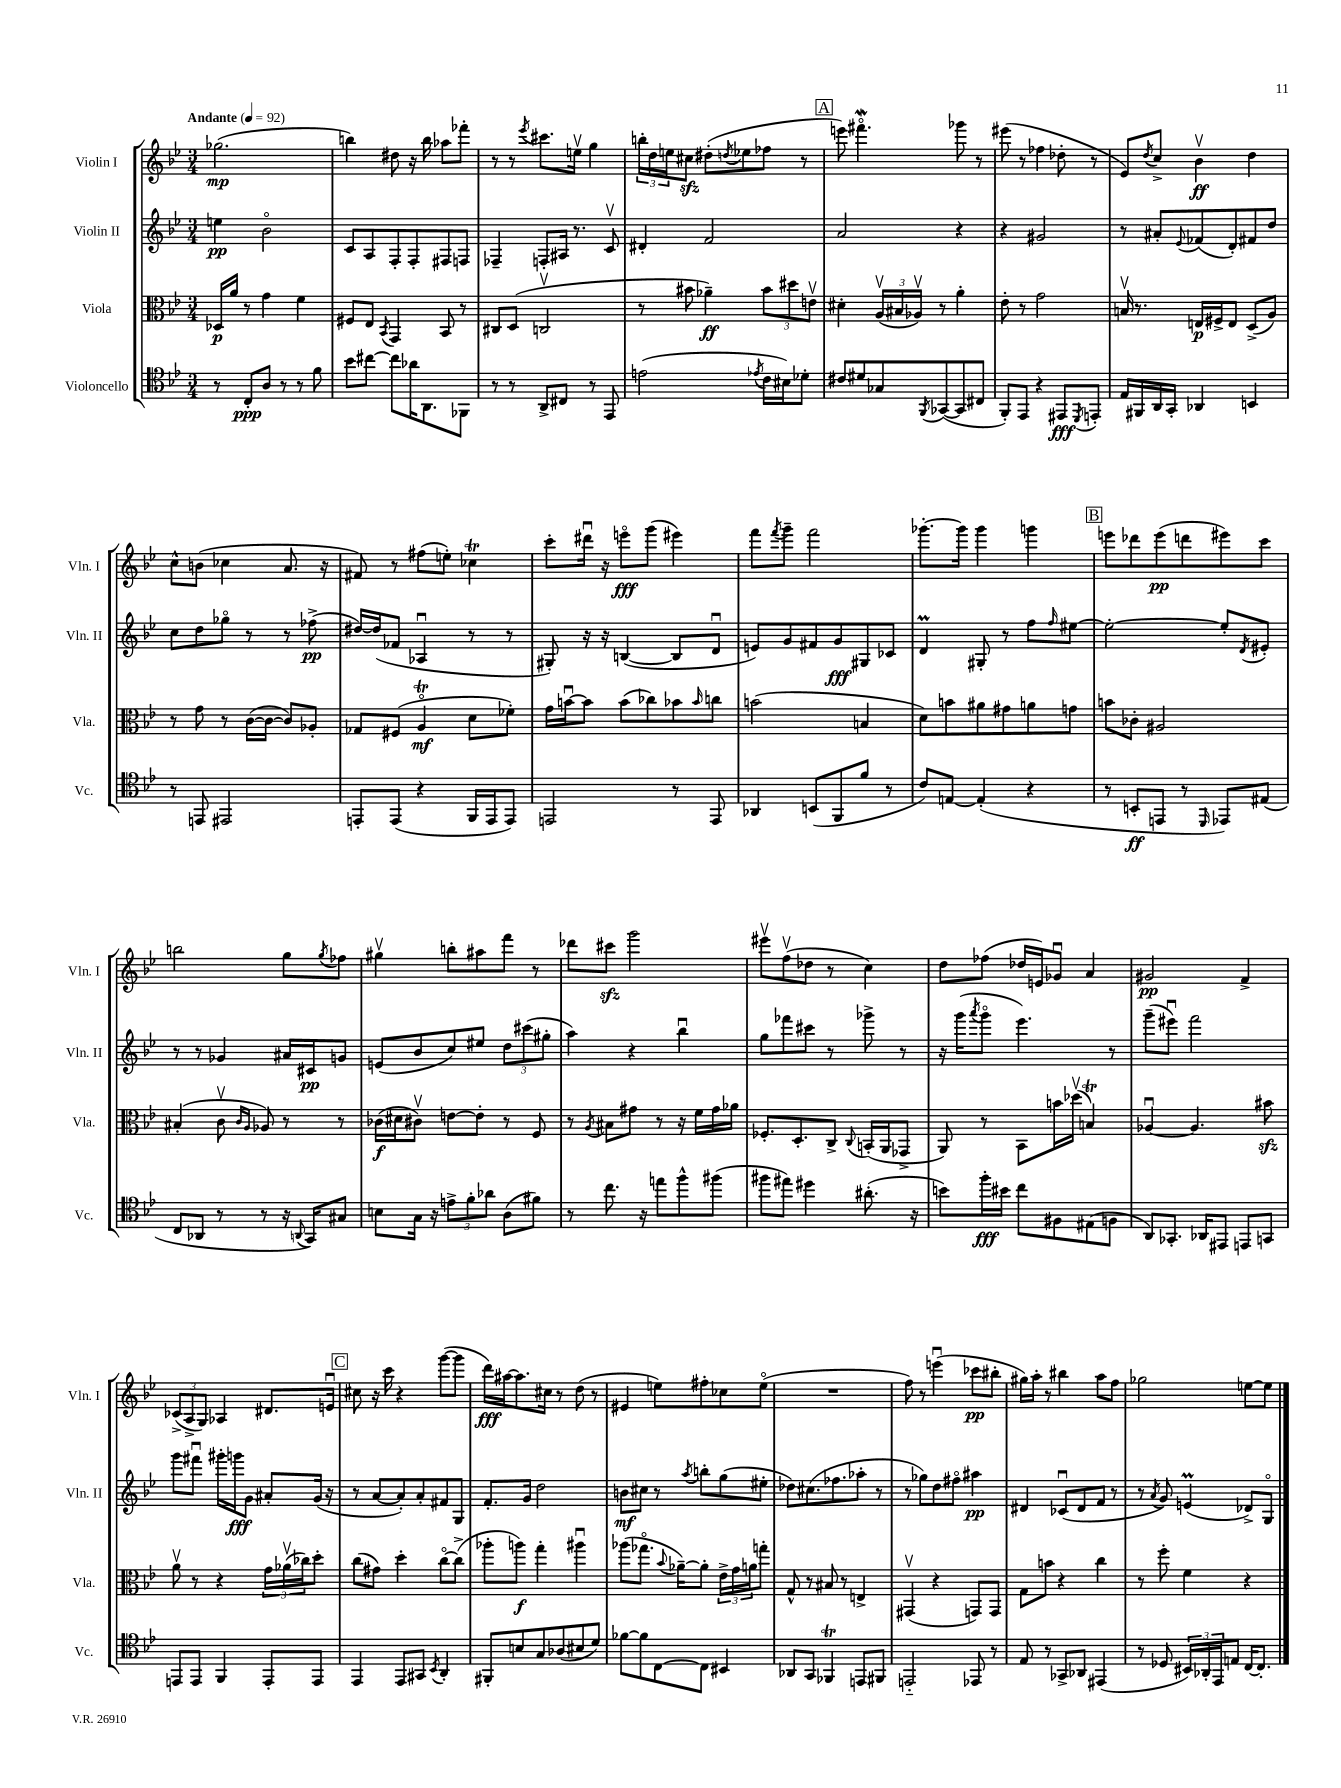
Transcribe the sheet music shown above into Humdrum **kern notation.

**kern	**dynam	**kern	**dynam	**kern	**dynam	**kern	**dynam
*part4	*part4	*part3	*part3	*part2	*part2	*part1	*part1
*staff4	*staff4	*staff3	*staff3	*staff2	*staff2	*staff1	*staff1
*I"Violoncello	*	*I"Viola	*	*I"Violin II	*	*I"Violin I	*
*I'Vc.	*	*I'Vla.	*	*I'Vln. II	*	*I'Vln. I	*
*clefC4	*	*clefC3	*	*clefG2	*	*clefG2	*
*k[b-e-]	*	*k[b-e-]	*	*k[b-e-]	*	*k[b-e-]	*
*M3/4	*	*M3/4	*	*M3/4	*	*M3/4	*
*MM92	*	*MM92	*	*MM92	*	*MM92	*
=1	=1	=1	=1	=1	=1	=1	=1
!	!	!	!	!	!	!LO:TX:a:B:t=Andante	!
8r	.	16D-X/LL	p	4een\	pp	(2.gg-X\	mp
.	.	16a/JJ	.	.	.	.	.
8C'/L	ppp	8r	.	.	.	.	.
8A/J	.	4g\	.	2b-\	.	.	.
8r	.	.	.	.	.	.	.
8r	.	4f\	.	.	.	.	.
8f\	.	.	.	.	.	.	.
=2	=2	=2	=2	=2	=2	=2	=2
8b-\L	.	8F#X/L	.	8c/L	.	4bbn\)	.
[8cc#X\J	.	8E-/J	.	8A/	.	.	.
.	.	8qBB-/	.	.	.	.	.
8cc#\L]	.	4GG/	.	8F'/	.	8dd#X\	.
16a-X\K	.	.	.	8F'/	.	16r	.
8.AA\	.	.	.	.	.	16bb\	.
.	.	8BB-/	.	8F#X/	.	8aa-X\L	.
8FF-X\J	.	8r	.	8Fn/J	.	8fff-X'\J	.
=3	=3	=3	=3	=3	=3	=3	=3
8r	.	8C#X/L	.	4F-X~/	.	8r	.
8r	.	(8D/J	.	.	.	8r	.
.	.	.	.	.	.	8qeee-/	.
8AA^/L	.	2Cnv/	.	8Fn'/L	.	8.ccc#X\L	.
8C#X/J	.	.	.	16A#X/Jk	.	.	.
.	.	.	.	8.r	.	16eenv\Jk	.
8r	.	.	.	.	.	4gg\	.
8EE-/	.	.	.	8cv/	.	.	.
=4	=4	=4	=4	=4	=4	=4	=4
(2en\	.	8r	.	4d#X'/	.	24bbn'\LL	.
.	.	.	.	.	.	24dd\	.
.	.	.	.	.	.	24een\J	.
.	.	8b#X\	.	.	.	8cc#Xzz\J	.
.	.	4a-X~\)	ff	2f/	.	(8dd#X'\L	.
.	.	.	.	.	.	8qddn/	.
.	.	.	.	.	.	8ee-X\	.
8qe-X/	.	.	.	.	.	.	.
16c\LL	.	12b#\L	.	.	.	8ff-X\J	.
16B#X\J)	.	.	.	.	.	.	.
.	.	12dd#X\	.	.	.	.	.
8d-X'\J	.	.	.	.	.	8r	.
.	.	12env\J	.	.	.	.	.
!!LO:REH:place=s1:t=A
=5	=5	=5	=5	=5	=5	=5	=5
8c#X/L	.	4d#X'\	.	2a/	.	8eeen\)	.
8d#X/	.	.	.	.	.	4.fff#XW\	.
8G-X/	.	(24Av/LL	.	.	.	.	.
.	.	24B#X/	.	.	.	.	.
.	.	24A-Xv/JJ)	.	.	.	.	.
8qFF/	.	.	.	.	.	.	.
([8GG-X/	.	8r	.	.	.	.	.
8GG-/]	.	4a'\	.	4r	.	8ggg-X\	.
8C#X/J	.	.	.	.	.	8r	.
=6	=6	=6	=6	=6	=6	=6	=6
8FF'/L)	.	8e-'\	.	4r	.	(8eee#X\	.
8EE-/J	.	8r	.	.	.	8r	.
4r	.	2g\	.	2g#X/	.	4ff-X\	.
8EE#X/L	fff	.	.	.	.	8dd-X'\	.
8qDD/	.	.	.	.	.	.	.
8EEn'/J	.	.	.	.	.	8r	.
=7	=7	=7	=7	=7	=7	=7	=7
16E-/LL	.	16Bnv/	.	8r	.	8e-/L)	.
16FF#X/	.	8.r	.	.	.	.	.
.	.	.	.	.	.	8qdd/	.
16AA/	.	.	.	8a#X'/L	.	8cc^/J	.
16GG'/JJ	.	.	.	.	.	.	.
.	.	.	.	8qqe-/	.	.	.
4AA-X/	.	16En/LL	p	(8f-X/	.	4b-v\	ff
.	.	16F#X^/J	.	.	.	.	.
.	.	8E/J	.	8d'/)	.	.	.
4BBn/	.	(8D^/L	.	8f#X/	.	4dd\	.
.	.	8A/J)	.	8dd/J	.	.	.
!!LO:LB:g=z
=8	=8	=8	=8	=8	=8	=8	=8
8r	.	8r	.	8cc\L	.	8cc^^\L	.
8EEn/	.	8g\	.	8dd\	.	(8bn\J	.
2EE#X/	.	8r	.	8gg-X\J	.	4cc-X\	.
.	.	([16c\LL	.	8r	.	.	.
.	.	16c\JJ_	.	.	.	.	.
.	.	8c/L])	.	8r	.	8.a/	.
.	.	8A-X'/J	.	(8ff-X^\	pp	.	.
.	.	.	.	.	.	16r	.
=9	=9	=9	=9	=9	=9	=9	=9
8EEn'/L	.	8G-X/L	.	[16dd#X/LL)	.	8f#X/)	.
.	.	.	.	(16dd#/J]	.	.	.
(8EE/J	.	(8F#X/J	.	8f-X/J	.	8r	.
4r	.	4At/	mf	4A-Xu/	.	(8ff#X\L	.
.	.	.	.	.	.	8een'\J)	.
16FF/LL	.	8d\L	.	8r	.	4cc-XT\	.
16EE/J	.	.	.	.	.	.	.
8EE/J)	.	8f-X'\J)	.	8r	.	.	.
=10	=10	=10	=10	=10	=10	=10	=10
2EEn/	.	16g\LL	.	8G#X'/)	.	8ccc'\L	.
.	.	[16bnu\J	.	.	.	.	.
.	.	8b\J]	.	16r	.	16ddd#Xu\Jk	.
.	.	.	.	16r	.	16r	.
.	.	(8b\L	.	([4Bn/	.	8eeen\L	fff
.	.	8cc-X\)	.	.	.	(8ggg\J	.
8r	.	8b-X\	.	8B/L]	.	4eee#X\)	.
.	.	16qqb-/	.	.	.	.	.
8EE/	.	8ccn\J	.	8du/J	.	.	.
=11	=11	=11	=11	=11	=11	=11	=11
4AA-X/	.	(2bn\	.	8en/L)	.	8fff\L	.
.	.	.	.	.	.	8qfff/	.
.	.	.	.	8g/	.	8ggg~\J	.
(8BBn/L	.	.	.	8f#X/	.	2fff\	.
8FF/	.	.	.	8g/	fff	.	.
8f/J	.	4Bn/	.	8G#X/	.	.	.
8r	.	.	.	8c-X/J	.	.	.
=12	=12	=12	=12	=12	=12	=12	=12
8c/L)	.	8d\L)	.	4dm/	.	[8.ggg-X'\L	.
[8En/J	.	8bn\	.	.	.	.	.
.	.	.	.	.	.	16ggg-\Jk]	.
(4E'/]	.	8a#X\	.	8G#X'/	.	4ggg-\	.
.	.	8g#X\	.	8r	.	.	.
4r	.	8an\	.	8ff\L	.	4gggn\	.
.	.	.	.	16qqff/	.	.	.
.	.	8gn\J	.	[8ee#X\J	.	.	.
!!LO:REH:place=s1:t=B
=13	=13	=13	=13	=13	=13	=13	=13
8r	.	8bn\L	.	2ee#'\_	.	8eeen\L	.
8BBn'/L	ff	8c-X'\J	.	.	.	8ddd-X\	.
8EEn/J	.	2A#X/	.	.	.	(8eee\	pp
8r	.	.	.	.	.	8dddn\	.
16qqDD/	.	.	.	.	.	.	.
8EE-X/L)	.	.	.	8ee#'/L]	.	8eee#X\)	.
.	.	.	.	8qd/	.	.	.
(8E#X/J	.	.	.	8e#X'/J	.	8ccc\J	.
!!LO:LB:g=z
=14	=14	=14	=14	=14	=14	=14	=14
8C/L	.	(4B#X'/	.	8r	.	2bbn\	.
8AA-X/J	.	.	.	8r	.	.	.
8r	.	8cv\	.	4g-X/	.	.	.
.	.	16qqc/LL	.	.	.	.	.
.	.	16qqA/JJ	.	.	.	.	.
8r	.	8A-X/)	.	.	.	.	.
16r	.	8r	.	16a#X/LL	.	8gg\L	.
8qqAAn/	.	.	.	.	.	.	.
16GG/KL)	.	.	.	16c#X/J	pp	.	.
.	.	.	.	.	.	8qgg/	.
8G#X/J	.	8r	.	8gn/J	.	8ff-X\J	.
=15	=15	=15	=15	=15	=15	=15	=15
8Bn\L	.	(16c-X\LL	f	(8en/L	.	4gg#Xv\	.
.	.	16d#X\J	.	.	.	.	.
16G\Jk	.	8c#Xv\J)	.	8b-/	.	.	.
16r	.	.	.	.	.	.	.
12en^\L	.	[8en\L	.	8cc/)	.	8bbn'\L	.
12f'\	.	.	.	.	.	.	.
.	.	8e'\J]	.	8ee#X/J	.	8aa#X\	.
12a-X\J	.	.	.	.	.	.	.
(8A\L	.	8r	.	12dd\L	.	8fff\J	.
.	.	.	.	(12ccc#X\	.	.	.
8f#X\J)	.	8F/	.	.	.	8r	.
.	.	.	.	12gg#X'\J	.	.	.
=16	=16	=16	=16	=16	=16	=16	=16
8r	.	8r	.	4aa\)	.	8ddd-X\L	.
.	.	8qA/	.	.	.	.	.
8.cc\	.	8B#X\L	.	.	.	8ccc#Xzz\J	.
.	.	8g#X\J	.	4r	.	2ggg\	.
16r	.	.	.	.	.	.	.
8een\L	.	8r	.	.	.	.	.
8ff^^\	.	16r	.	4bb-u\	.	.	.
.	.	16f\LL	.	.	.	.	.
(8ff#X\J	.	16g#\	.	.	.	.	.
.	.	16a-X\JJ	.	.	.	.	.
=17	=17	=17	=17	=17	=17	=17	=17
8ff#X\L	.	8.F-X'/L	.	8gg\L	.	8eee#Xv\L	.
8ee#X\J)	.	.	.	8fff-X\	.	(8ffv\	.
.	.	8.D'/	.	.	.	.	.
4dd#X\	.	.	.	8ccc#X\J	.	8dd-X\J	.
.	.	8C^/J	.	8r	.	8r	.
.	.	8qqC/	.	.	.	.	.
(8.a#X'\	.	(16BBn'/LL	.	8ggg-X^\	.	4cc\)	.
.	.	16AA/J	.	.	.	.	.
.	.	8GG-X^/J	.	8r	.	.	.
16r	.	.	.	.	.	.	.
=18	=18	=18	=18	=18	=18	=18	=18
8bn\L)	.	8AA/)	.	16r	.	8dd\L	.
.	.	.	.	(16ggg\KL	.	.	.
.	.	.	.	8qaaa/	.	.	.
16ff'\L	fff	8r	.	8ggg\J	.	(8ff-X\J	.
16b#X\JJ	.	.	.	.	.	.	.
8cc\L	.	8BB-\L	.	4.eee-\)	.	16dd-X/LL	.
.	.	.	.	.	.	16en/J)	.
8F#X\	.	16bn\L	.	.	.	8g-Xu/J	.
.	.	(16dd-Xv\JJ	.	.	.	.	.
(8E#X\	.	4Bnt/)	.	.	.	4a/	.
8Fn\J	.	.	.	8r	.	.	.
=19	=19	=19	=19	=19	=19	=19	=19
8AA/L)	.	[4A-Xu/	.	(8ggg~\L	.	2g#X/	pp
8.GG-X'/J	.	.	.	8eee#Xu\J)	.	.	.
.	.	4.A-/]	.	2fff\	.	.	.
16AA-X/KL	.	.	.	.	.	.	.
8EE#X/J	.	.	.	.	.	.	.
8EEn/L	.	.	.	.	.	4f^/	.
8GGn/J	.	8b#Xzz\	.	.	.	.	.
!!LO:LB:g=z
=20	=20	=20	=20	=20	=20	=20	=20
8EEn/L	.	8av\	.	8ggg\L	.	(12c-X^/L	.
.	.	.	.	.	.	12A^/	.
8EE/J	.	8r	.	8fff#Xu\J	.	.	.
.	.	.	.	.	.	12G/J)	.
4FF/	.	4r	.	16ggg#X'\LL	.	4A-X/	.
.	.	.	.	16gggn\J	fff	.	.
.	.	.	.	8g\J	.	.	.
8EE'/L	.	24g\LL	.	8a#X'/L	.	8.d#X/L	.
.	.	(24a-Xv\	.	.	.	.	.
.	.	24cc-X\J)	.	.	.	.	.
8EE/J	.	8dd'\J	.	(16g/Jk	.	.	.
.	.	.	.	16r	.	16enu/Jk	.
!!LO:REH:place=s1:t=C
=21	=21	=21	=21	=21	=21	=21	=21
4EE-/	.	(8cc\L	.	8r	.	8cc#X\	.
.	.	8g#X\J)	.	[8a/L	.	16r	.
.	.	.	.	.	.	16ccc\	.
8EE-/L	.	4dd'\	.	8a'/])	.	4r	.
8GG#X/J	.	.	.	8a'/	.	.	.
8qBB-/	.	.	.	.	.	.	.
4AA'/	.	[8cc\L	.	8f#X/	.	([8ggg\L	.
.	.	(8cc^\J]	.	8G/J	.	8ggg\J]	.
=22	=22	=22	=22	=22	=22	=22	=22
8FF#X'/L	.	8aa-X'\L	.	8.f'/L	.	16ddd\LL)	fff
.	.	.	.	.	.	[16aa#X\J	.
8Bn/	.	8aan\J)	f	.	.	8.aa#\]	.
.	.	.	.	16g/Jk	.	.	.
8G/	.	4gg'\	.	2dd\	.	.	.
.	.	.	.	.	.	16cc#X\Jk	.
(8A-X/	.	.	.	.	.	8r	.
8B#X/	.	4aa#Xu\	.	.	.	(8dd\	.
8d/J)	.	.	.	.	.	8r	.
=23	=23	=23	=23	=23	=23	=23	=23
[8f-X\L	.	(8aa-X\L	.	8bn\L	mf	4e#X/	.
8f-\]	.	8.gg-X\J	.	8cc#X\J	.	.	.
[8C\	.	.	.	8r	.	8een\L)	.
.	.	8qqb-/	.	.	.	.	.
.	.	[16a-X~\KL)	.	.	.	.	.
.	.	.	.	8qaa/	.	.	.
8C\J]	.	8a-'\J]	.	8bbn'\L	.	8ff#X'\	.
4BB#X/	.	24e-^\LL	.	(8gg\	.	8cc-X\	.
.	.	24g\	.	.	.	.	.
.	.	24an\J	.	.	.	.	.
.	.	8ggn'\J	.	8ee#X'\J	.	(8ee\J	.
=24	=24	=24	=24	=24	=24	=24	=24
8AA-X/L	.	8G^^/	.	8dd-X\L)	.	2.r	.
8GG/J	.	8r	.	(8.cc#X\	.	.	.
4FF-XT/	.	8B#X/	.	.	.	.	.
.	.	.	.	8.ff-X\	.	.	.
.	.	8r	.	.	.	.	.
8EEn/L	.	4En^/	.	8aa-X'\J	.	.	.
8FF#X/J	.	.	.	8r	.	.	.
=25	=25	=25	=25	=25	=25	=25	=25
2EEn/	.	(4GG#Xv/	.	8r	.	8ff\)	.
.	.	.	.	8gg-X\L)	.	8r	.
.	.	4r	.	8dd\	.	(4eeenu\	.
.	.	.	.	8ff#X\J	.	.	.
8EE-X/	.	8GGn/L)	.	4aa#X\	pp	8ccc-X\L	pp
8r	.	8GG/J	.	.	.	8bb#X'\J	.
=26	=26	=26	=26	=26	=26	=26	=26
8E-/	.	8G\L	.	4d#X/	.	16gg#X\LL)	.
.	.	.	.	.	.	16aa'\JJ	.
8r	.	8bn\J	.	.	.	8r	.
8GG-X^/L	.	4r	.	(8c-Xu/L	.	4bb#X\	.
8AA-X/J	.	.	.	8d#/	.	.	.
(4EE#X/	.	4cc\	.	8f/J	.	8aa\L	.
.	.	.	.	8r	.	8ff\J	.
=27	=27	=27	=27	=27	=27	=27	=27
8r	.	8r	.	8r	.	2gg-X\	.
.	.	.	.	8qa/	.	.	.
8D-X/	.	8ff'\	.	8g/)	.	.	.
24BB#X/LL)	.	4f\	.	(4enm/	.	.	.
24AA-X'/	.	.	.	.	.	.	.
24EE-/J	.	.	.	.	.	.	.
8En/J	.	.	.	.	.	.	.
[16C/KL	.	4r	.	8d-X^/L)	.	[8een\L	.
8.C'/J]	.	.	.	.	.	.	.
.	.	.	.	8G/J	.	8ee\J]	.
==	==	==	==	==	==	==	==
*-	*-	*-	*-	*-	*-	*-	*-
